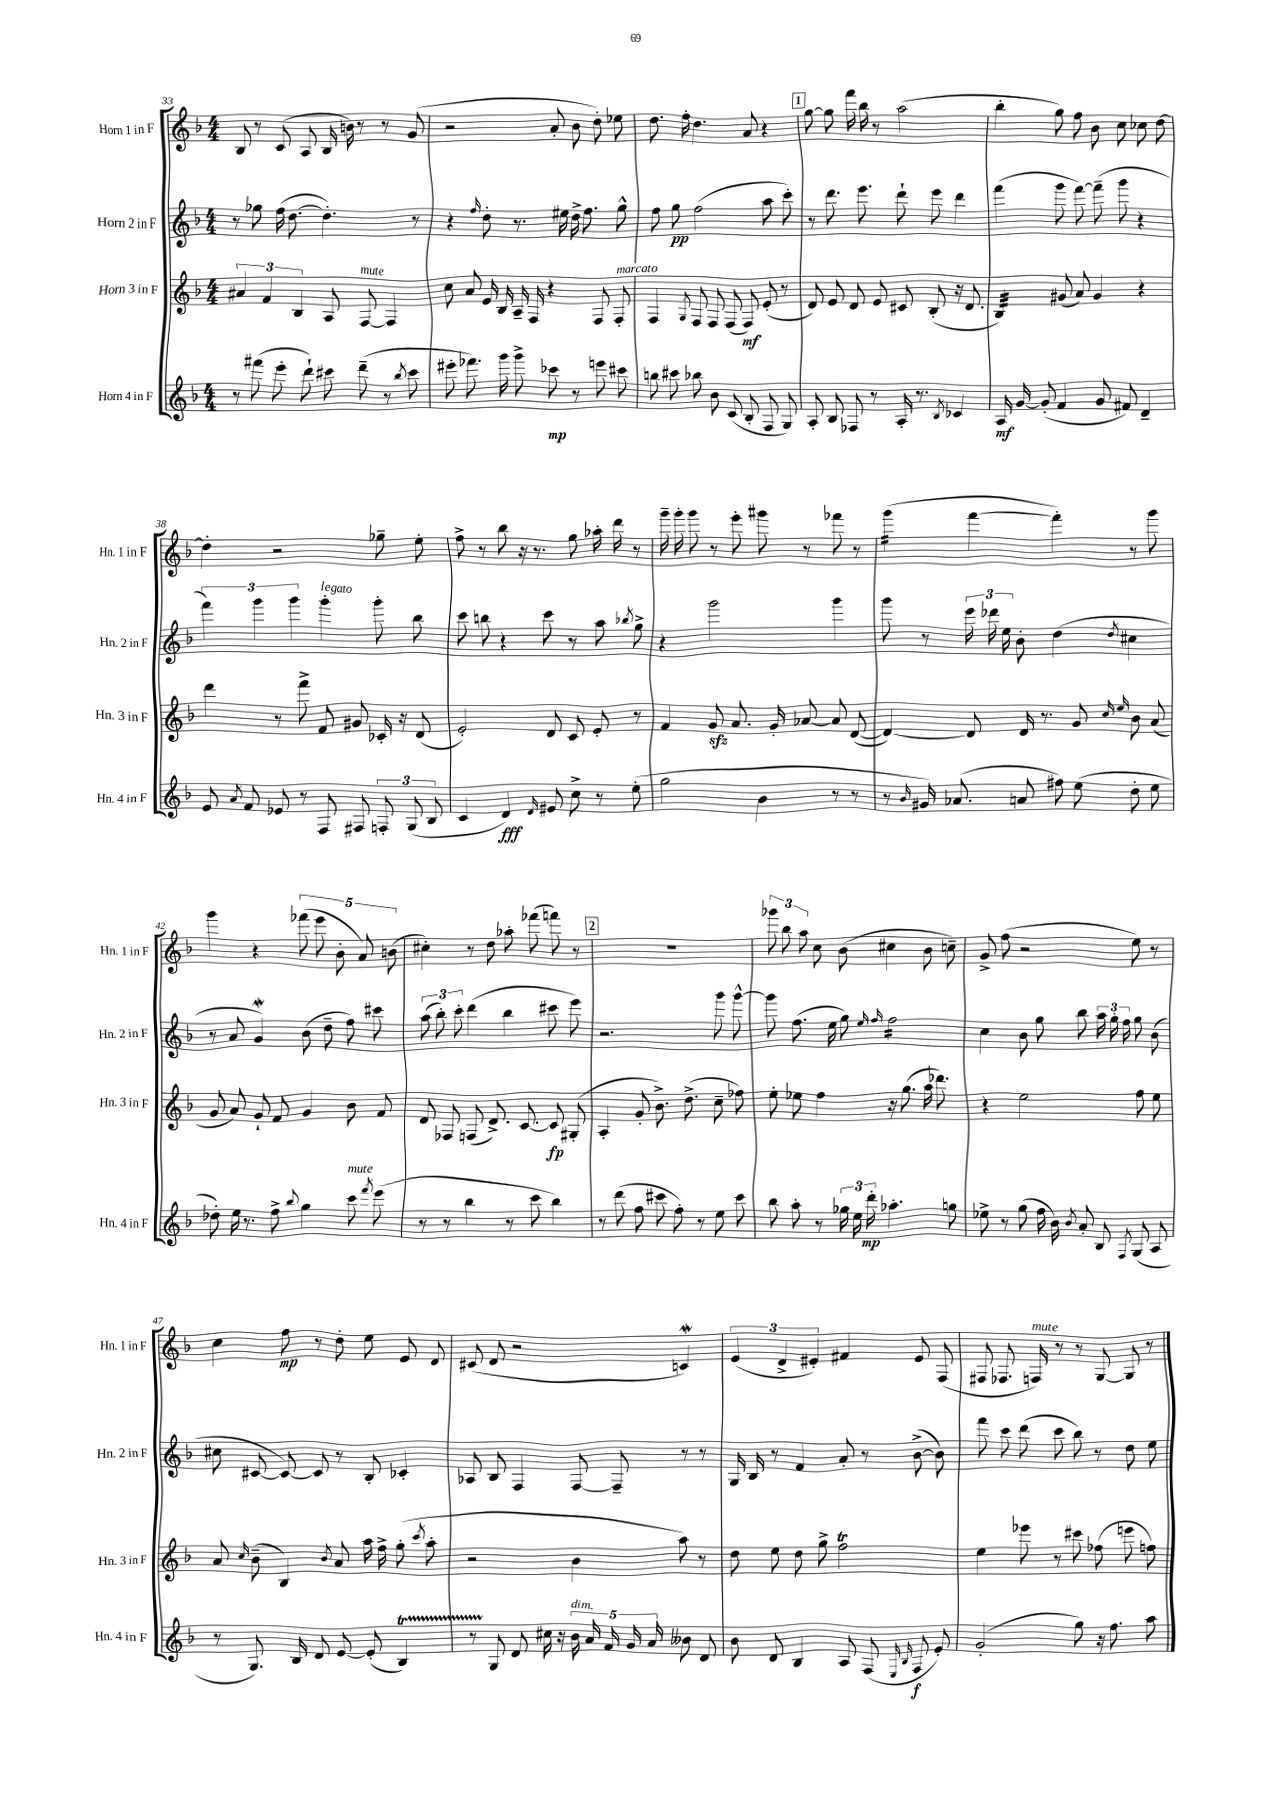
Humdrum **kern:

**kern	**kern	**kern	**kern
*staff4	*staff3	*staff2	*staff1
*clefG2	*clefG2	*clefG2	*clefG2
*k[b-]	*k[b-]	*k[b-]	*k[b-]
*M4/4	*M4/4	*M4/4	*M4/4
8r	6a#	8r	8B-
(8fff#	.	8gg-	8r
.	6f	.	.
8eee'	.	(16ff	(8c
.	.	[8.dd	.
.	6B-	.	.
8ddd`)	.	.	8A
8ccc#	8A	4.dd'])	16B-
.	.	.	16b)
(8ddd~	[8F	.	8r
8r	4F]	.	8r
8qbb-	.	.	.
8ccc#	.	8r	(8g
=	=	=	=
8eee#'	8cc	4r	2r
8.fff-)	8a	.	.
.	.	16qqff	.
.	16e	8dd'	.
16ggg	16B-	.	.
8ggg^	16A~	8.r	.
.	16F	.	.
8ccc-	4r	.	8a'
.	.	16ee#	.
8r	.	16dd^	8b-
.	.	8.ff	.
8eee	8F	.	8dd')
8ccc#	8F'	8gg^^	8ee-
=	=	=	=
8bb	4F	8ff	8.dd
8ccc#	.	8gg	.
.	.	.	16ff'
.	8qG	.	.
8bb-	8F	(2ff	4.dd
8b-	8F	.	.
(8c	(8F	.	.
8B-'	8F)	.	8a
8F	(8e'	8aa	4r
8G)	8r	8ccc')	.
=	=	=	=
8A'	8d)	8r	[8gg
8B-	8e	8.ddd	8gg]
8F-	8d	.	16fff
.	.	8.eee	16bb-
8r	8e	.	8r
16A'	8c#	8ddd`	(2aa
8.r	.	.	.
.	(8B-'	8eee	.
8qB-	.	.	.
4c-	16r	4ddd	.
.	8.d	.	.
=	=	=	=
16A	4B-)	(4fff	4bb-'
[16g	.	.	.
(8g']	.	.	.
4f	(8g#	8ggg	8gg)
.	8a)	[8fff)	8ff
8g	4g#	(8fff~]	8b-
8f#)	.	8ggg	8cc
4d~	4r	4r	8cc-
.	.	.	[8dd
=	=	=	=
8e	4ddd	6fff)	4dd']
8qa	.	.	.
8f	.	.	.
.	.	6ggg	.
8e-	8r	.	2r
.	.	6ggg	.
8r	8fff^	.	.
8F	8f	4ggg'	.
8F#	8g#	.	.
12F'	16c-'	8ggg'	8gg-~
.	16r	.	.
(12G	.	.	.
.	(8d	8bb-	8ee'
12B-	.	.	.
=	=	=	=
4c	2e')	8ccc	8ff^
.	.	8bb	8r
4d)	.	4r	8bb-
.	.	.	16r
.	.	.	8.r
16qqd	.	.	.
8e#	8d	8ccc	.
8cc^	8c	8r	8gg
8r	8e'	8aa	16aa-'
.	.	.	16ddd
.	.	8qbb-	.
(8ee'	8r	8gg^	8r
=	=	=	=
2gg	4f	4r	16ggg~
.	.	.	16ggg'
.	.	.	8ggg
.	8g	2ggg	8r
.	8.a	.	8eee'
4b-	.	.	8ggg#
.	16g'	.	.
.	[8a-	.	8r
8r	8a-]	4ggg	8fff-
8r	([8d	.	8r
=	=	=	=
8r	4d_)	8ggg	(4ggg
16qqb-	.	.	.
16g#)	.	8r	.
(8.a-	.	.	.
.	8d]	24eee	[4fff
.	.	24ddd-	.
.	.	24ee	.
8a	16d	8b-'	.
.	8.r	.	.
8ff#)	.	(4dd	4fff'])
(8ee	8g	.	.
.	16qqcc	.	.
.	16qqee	8qdd	.
8dd'	8b-	4cc#	8r
8ee	(8a	.	8ggg
=	=	=	=
8dd-')	8g	8r	4ggg
16ee	8a)	8a	.
8.r	.	.	.
.	8g`	4g)	4r
8ff^	8f	.	.
8qqbb-	.	.	.
4gg	4g	(8b-	(10fff-
.	.	.	10eee
.	.	8dd~	.
.	.	.	10b-'
8ccc	8b-	8ff)	.
.	.	.	10a)
8qfff	.	.	.
(8eee	8f	8ccc#	.
.	.	.	(10b
=	=	=	=
8r	8d	(12aa	4cc#')
.	.	12bb-')	.
8r	8F-	.	.
.	.	12ccc'	.
4bb-	(8F	(4ddd	8r
.	8.d^)	.	8dd
8r	.	4bb-	8aa-'
.	[8.c	.	.
8ccc	.	.	(8fff-
4bb-)	8c]	8ccc#	8fff)
.	(8G#'	8eee)	8r
=	=	=	=
8r	4A'	2.r	1r
(8ddd	.	.	.
8ff	8g'	.	.
8ccc#	8.b-^)	.	.
8ff')	.	.	.
.	(8.dd^	.	.
8r	.	.	.
8ee	8cc~	8ggg	.
8ccc#	8ff-)	[8ggg^^	.
=	=	=	=
8bb-	8ee'	8ggg]	12ggg-
.	.	.	12bb-
8aa'	8ee-	(8.ff	.
.	.	.	12aa
8r	4ff	.	8cc
.	.	16ee	.
24gg-	.	8gg)	(8b-
24ee	.	.	.
24ddd'	.	.	.
.	.	16qqee	.
.	.	16qqff	.
4.aa-'	16r	2ff	4cc#
.	(8.gg	.	.
.	16aa	.	8b-
.	8.ddd-)	.	.
8gg	.	.	8cc~)
=	=	=	=
8ee-^	4r	4cc	8g^
8r	.	.	(8ff
(8gg	2ee	8b-	2r
16ff	.	8gg	.
16b-)	.	.	.
8qb-	.	.	.
8a'	.	8bb-	.
8B-	.	24aa	.
.	.	24gg'	.
.	.	24ff	.
8qF	.	.	.
(8G	8ff	8gg	8ee)
8A	8ee	(8b-	8r
=	=	=	=
8r	8a	8cc#	4cc
.	16qqcc	.	.
8.G)	(8b-~	[8c#	.
.	4B-)	8c#_)	8ff
16B-	.	.	.
8d	.	8c#]	8r
.	8qb-	.	.
[8e	8a	8r	8dd'
(8e']	16aa	8B-'	8ee
.	16ff^	.	.
4B-)	(8gg'	4c-'	8e
.	8qccc	.	.
.	8aa'	.	8d
=	=	=	=
8r	2r	8A-	(8c#
8G	.	8B-	8d
8d	.	4F	2r
16cc#	.	.	.
16r	.	.	.
20b-	4b-	[8F	.
20a	.	.	.
20f	.	.	.
.	.	8F~]	.
20g	.	.	.
20a	.	.	.
8b--	8aa)	8r	4c)
8d	8r	8r	.
=	=	=	=
8b-	8dd	16G	(6e
.	.	16B-	.
8d	8ee	8r	.
.	.	.	6d^
4B-	8dd	4f	.
.	.	.	6e#')
.	8gg^	.	.
8A	2ff	8a'	4f#
(8F	.	8r	.
16qqE	.	.	.
16qqB-	.	.	.
8F	.	([8b-^	8e#
8e')	.	8b-])	(8F
=	=	=	=
(2g'	4ee	8fff	8F#
.	.	8ccc	8.F-
.	8eee-	(8ddd	.
.	.	.	16F)
.	8r	8ccc	8r
8gg)	8ccc#	8bb-)	8r
16r	(8ff-	8r	[8G
8.ff	.	.	.
.	8eee	8dd	8G]
8aa	8ff)	8ee	8r
==	==	==	==
*-	*-	*-	*-
